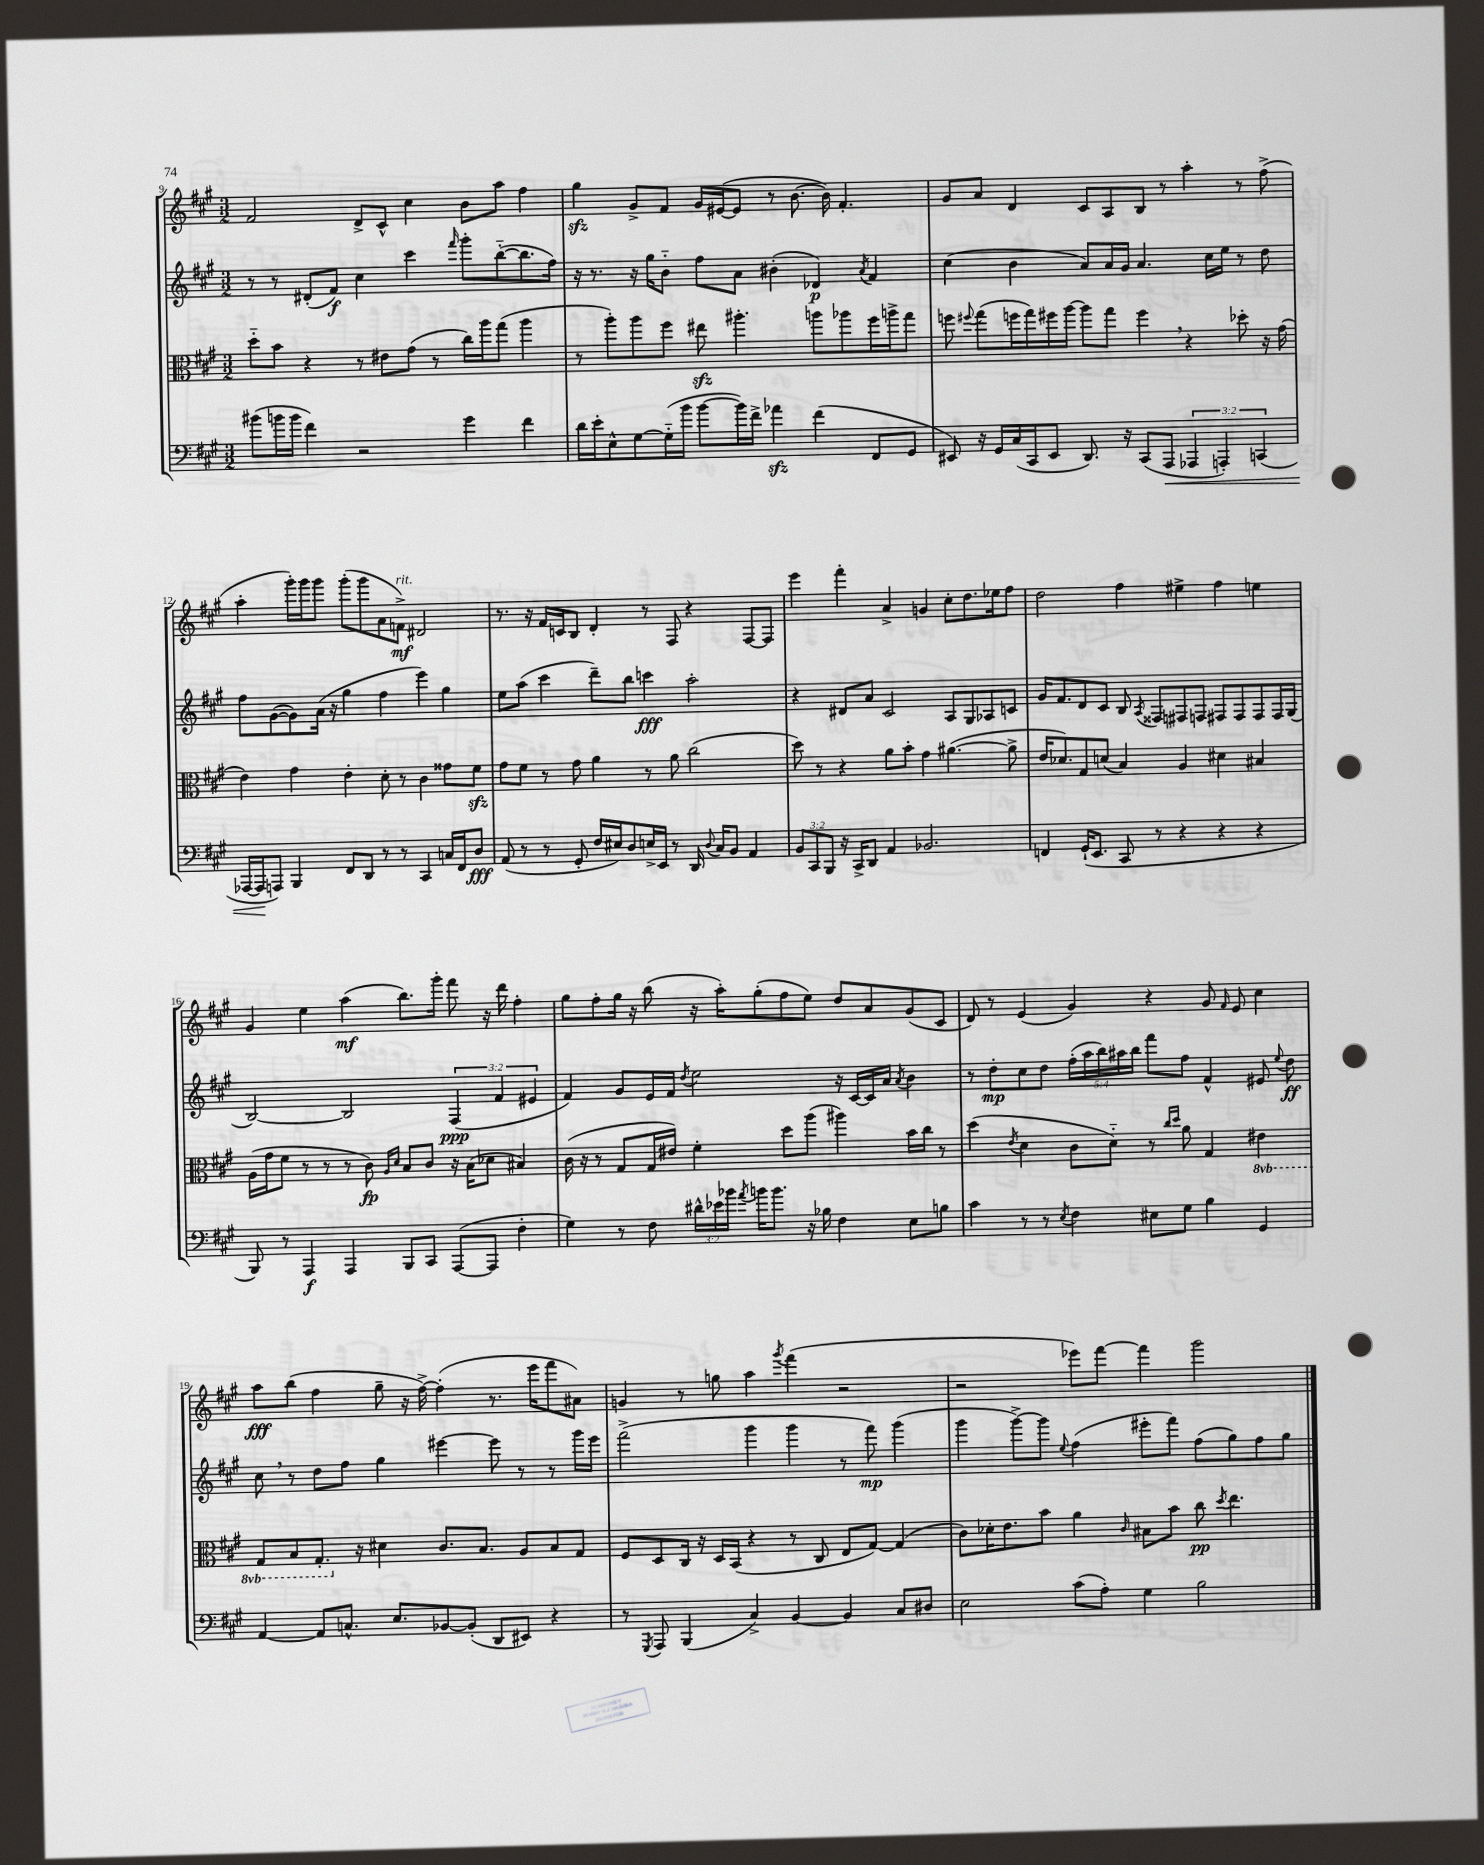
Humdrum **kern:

**kern	**dynam	**kern	**dynam	**kern	**dynam	**kern	**dynam
*part4	*part4	*part3	*part3	*part2	*part2	*part1	*part1
*staff4	*staff4	*staff3	*staff3	*staff2	*staff2	*staff1	*staff1
*clefF4	*	*clefC3	*	*clefG2	*	*clefG2	*
*k[f#c#g#]	*	*k[f#c#g#]	*	*k[f#c#g#]	*	*k[f#c#g#]	*
*M3/2	*	*M3/2	*	*M3/2	*	*M3/2	*
=9	=9	=9	=9	=9	=9	=9	=9
(8b#X\L	.	8dd\L	.	8r	.	2f#/	.
16bn\L	.	8b\J	.	8r	.	.	.
16b\JJ	.	.	.	.	.	.	.
4f#\)	.	4r	.	(8d#X'/L	.	.	.
.	.	.	.	8f#/J)	f	.	.
2r	.	8r	.	4cc#\	.	8d^/L	.
.	.	8e#X\L	.	.	.	8c#^^/J	.
.	.	(8g#\J	.	4ccc#\	.	4cc#\	.
.	.	8r	.	.	.	.	.
.	.	.	.	16qqfff#/	.	.	.
4g#\	.	16cc#\LL)	.	8ggg#'\L	.	8b\L	.
.	.	16aa\J	.	.	.	.	.
.	.	(8gg#\J	.	([8bb\	.	8aa\J	.
4f#\	.	4aa\	.	8.bb\]	.	4ff#\	.
.	.	.	.	16ff#\Jk)	.	.	.
=10	=10	=10	=10	=10	=10	=10	=10
16d\LL	.	8r	.	16r	.	4gg#zz\	.
16e'\J	.	.	.	8.r	.	.	.
8E^^\	.	8aa'\L)	.	.	.	.	.
[8G#\	.	8aa\	.	16r	.	8g#^/L	.
.	.	.	.	16gg#\KL	.	.	.
(16G#\L]	.	8ff#\J	.	8b\J	.	8f#/J	.
16b\JJ	.	.	.	.	.	.	.
[8b\L	.	8ee#Xzz\	.	8ff#\L	.	16g#/LL	.
.	.	.	.	.	.	([16e#X/J	.
16b\L])	.	4.aa#X'\	.	8a\J	.	8e#/J]	.
16f#^\JJ	.	.	.	.	.	.	.
4a-Xzz\	.	.	.	(4b#X'\	.	8r	.
.	.	.	.	.	.	[8.b\	.
(4f#\	.	8aan\L	.	4d-X/)	p	.	.
.	.	.	.	.	.	16b\])	.
.	.	8aa-X\	.	.	.	4.f#'/	.
.	.	.	.	8qa/	.	.	.
8FF#/L	.	16ff#\L	.	4f#/	.	.	.
.	.	16aan^\J	.	.	.	.	.
8GG#/J	.	8gg#\J	.	.	.	.	.
=11	=11	=11	=11	=11	=11	=11	=11
8EE#X/)	.	8ffn\	.	(4cc#\	.	8g#/L	.
.	.	8qqff#X/	.	.	.	.	.
16r	.	(8gg#\L	.	.	.	8a/J	.
16GG#/LL	.	.	.	.	.	.	.
(16C#/	.	16ffn\L	.	4b\	.	4d/	.
16CC#/J	.	16gg#\)	.	.	.	.	.
8EE#/J	.	16ff#X\	.	.	.	.	.
.	.	[16aa\JJ	.	.	.	.	.
8.DD/)	.	8aa\L]	.	8a/L)	.	8c#/L	.
.	.	8gg#\J	.	16a/L	.	8A/	.
16r	.	.	.	16g#/JJ	.	.	.
(8CC#/L	.	4ff#,\	.	4.a/	.	8B/J	.
!	!LO:HP:b	!	!	!	!	!	!
8AAA/J	<	.	.	.	.	8r	.
6AAA-X/	.	4r	.	.	.	4aa'\	.
.	.	.	.	16cc#\LL	.	.	.
6AAAn'/)	.	.	.	.	.	.	.
.	.	.	.	16ee\JJ	.	.	.
.	.	8dd-X'\	.	8r	.	8r	.
(6CCn/	.	.	.	.	.	.	.
.	.	16r	.	8dd\	.	(8ff#^\	.
.	.	(16g#\	.	.	.	.	.
!!LO:LB:g=z
=12	=12	=12	=12	=12	=12	=12	=12
[16AAA-X/LL	.	4e\)	.	8ff#\L	.	4aa'\	.
16AAA-/J]	.	.	.	.	.	.	.
8AAAn/J)	[	.	.	([8g#\	.	.	.
4BBB/	.	4g#\	.	8g#\])	.	16ggg#'\LL)	.
.	.	.	.	.	.	16ggg#\J	.
.	.	.	.	(16a\Jk	.	8ggg#\J	.
.	.	.	.	16r	.	.	.
8FF#/L	.	4e'\	.	4gg#\	.	(8ggg#'\L	.
8DD/J	.	.	.	.	.	8ggg#\	.
8r	.	8d'\	.	4ff#\	.	8a\	.
!	!	!	!	!	!	!LO:TX:a:i:t=rit.	!
8r	.	8r	.	.	.	8fn^\J)	mf
4CC#/	.	4c#\	.	4eee\)	.	2d#X/	.
16Cn/LL	.	8g##X\L	.	4gg#\	.	.	.
16FF#/J	.	.	.	.	.	.	.
8D/J	fff	8f#zz\J	.	.	.	.	.
=13	=13	=13	=13	=13	=13	=13	=13
(8AA/	.	8g#\L	.	8ee\L	.	8.r	.
8r	.	8f#\J	.	(8aa\J	.	.	.
.	.	.	.	.	.	16r	.
8r	.	8r	.	4ccc#\	.	16f#/LL	.
.	.	.	.	.	.	16cn/J	.
8GG#'/	.	8g#\	.	.	.	8B/J	.
16F#/LL	.	4a\	.	8ddd~\L)	.	4d'/	.
16E#X/J)	.	.	.	.	.	.	.
8D/	.	.	.	8bb\J	.	.	.
16En^/L	.	8r	.	4cccn\	fff	8r	.
16EE/JJ	.	.	.	.	.	.	.
8r	.	8a\	.	.	.	8F#/	.
16DD/	.	(2cc#\	.	2aa'\	.	4r	.
8qqD/	.	.	.	.	.	.	.
16C#/KL	.	.	.	.	.	.	.
8BB/J	.	.	.	.	.	.	.
4AA/	.	.	.	.	.	[8F#/L	.
.	.	.	.	.	.	8F#/J]	.
=14	=14	=14	=14	=14	=14	=14	=14
12BB/L	.	8dd\)	.	4r	.	4eee\	.
12CC#/	.	.	.	.	.	.	.
.	.	8r	.	.	.	.	.
12BBB/J	.	.	.	.	.	.	.
16r	.	4r	.	8d#X/L	.	4fff#'\	.
16CC#^/KL	.	.	.	.	.	.	.
8DD/J	.	.	.	8a/J	.	.	.
4AA/	.	8a\L	.	2c#/	.	4a^/	.
.	.	8b'\J	.	.	.	.	.
2.BB-X/	.	4g#\	.	.	.	4gn/	.
.	.	([4.a#X\	.	8A/L	.	8cc#'\L	.
.	.	.	.	8G#/	.	8.dd\	.
.	.	.	.	8A-X/	.	.	.
.	.	.	.	.	.	16ee-X\k	.
.	.	8a#^\]	.	8cn/J	.	8ff#\J	.
=15	=15	=15	=15	=15	=15	=15	=15
4FFn/	.	16e/KL	.	16g#/KL	.	2dd\	.
.	.	8.d-X/)	.	8.f#/	.	.	.
(16GG#`/KL	.	8G#/	.	8d/	.	.	.
8.EE/J	.	.	.	.	.	.	.
.	.	(8dn/J	.	8c#/J	.	.	.
8CC#/	.	4B/)	.	8B/	.	4ff#\	.
.	.	.	.	8qA/	.	.	.
8r	.	.	.	8F##X/L	.	.	.
4r	.	4A/	.	8F#X/	.	4ee#X^\	.
.	.	.	.	8Fn/J	.	.	.
4r	.	4d#X\	.	8F#X/L	.	4ff#\	.
.	.	.	.	8F#/	.	.	.
4r	.	4B#X/	.	8F#/	.	4een\	.
.	.	.	.	16F#/L	.	.	.
.	.	.	.	(16G#/JJ	.	.	.
!!LO:LB:g=z
=16	=16	=16	=16	=16	=16	=16	=16
8BBB/)	.	(16A\LL	.	[2B/)	.	4g#/	.
.	.	16g#\J	.	.	.	.	.
8r	.	8f#\J	.	.	.	.	.
4AAA/	f	8r	.	.	.	4ee\	.
.	.	8r	.	.	.	.	.
4AAA/	.	8r	.	2B/]	.	(4aa\	mf
.	.	8c#\)	fp	.	.	.	.
.	.	16qqA/LL	.	.	.	.	.
.	.	16qqd/JJ	.	.	.	.	.
8BBB/L	.	8B/L	.	.	.	8.bb\L)	.
8CC#/J	.	8c#/J	.	.	.	.	.
.	.	.	.	.	.	16ggg#'\Jk	.
([8AAA/L	.	16r	.	(6F#/	ppp	8fff#\	.
.	.	(16B\KL	.	.	.	.	.
8AAA/J]	.	8d-X\J	.	.	.	16r	.
.	.	.	.	6f#/	.	.	.
.	.	.	.	.	.	16ddd\	.
4F#'\	.	4B#X/)	.	.	.	4ff#'\	.
.	.	.	.	6e#X/	.	.	.
=17	=17	=17	=17	=17	=17	=17	=17
4G#\)	.	(16c#\	.	4f#/)	.	8gg#\L	.
.	.	16r	.	.	.	.	.
.	.	8r	.	.	.	8ff#'\	.
8r	.	8G#/L	.	8g#/L	.	16gg#\Jk	.
.	.	.	.	.	.	16r	.
8F#\	.	16G#/L	.	16e/L	.	(8bb\	.
.	.	16e#X/JJ)	.	16f#/JJ	.	.	.
.	.	.	.	8qdd/	.	.	.
24d#X^^\LL	.	4f#'\	.	2ee\	.	16r	.
24e-X\	.	.	.	.	.	.	.
.	.	.	.	.	.	16aa'\KL)	.
24b-X\JJ	.	.	.	.	.	.	.
8qa/	.	.	.	.	.	.	.
16bn\KL	.	.	.	.	.	(8gg#'\	.
8.b\J	.	.	.	.	.	.	.
.	.	8dd\L	.	.	.	8ff#\	.
16r	.	(8aa\J	.	.	.	8ee\J)	.
16B-X\	.	.	.	.	.	.	.
4F#\	.	4aa#X\)	.	16r	.	8dd/L	.
.	.	.	.	[16c#/LL	.	.	.
.	.	.	.	16c#/]	.	8a/	.
.	.	.	.	16a/JJ	.	.	.
.	.	.	.	8qa/	.	.	.
8E\L	.	16b\LL	.	4b\	.	(8g#/	.
.	.	16cc#\JJ	.	.	.	.	.
8Bn\J	.	8r	.	.	.	8c#/J	.
=18	=18	=18	=18	=18	=18	=18	=18
4c#\	.	(4dd\	.	8r	.	8d/)	.
.	.	.	.	8dd'\L	mp	8r	.
.	.	8qe/	.	.	.	.	.
8r	.	4d\	.	8cc#\	.	(4e/	.
8r	.	.	.	8dd\J	.	.	.
8qE/	.	.	.	.	.	.	.
4F#\	.	8c#\L	.	(20ff#'\LL	.	4g#/)	.
.	.	.	.	20aa\	.	.	.
.	.	.	.	20bb\)	.	.	.
.	.	8d\J)	.	.	.	.	.
.	.	.	.	20aa#X\	.	.	.
.	.	.	.	20bb\JJ	.	.	.
8E#X\L	.	8r	.	8fff#\L	.	4r	.
.	.	16qqcc#/LL	.	.	.	.	.
.	.	16qqdd/JJ	.	.	.	.	.
8G#\J	.	8a\	.	8ff#\J	.	.	.
4B\	.	4G#/	.	4f#^^/	.	8g#/	.
.	.	.	.	.	.	16qqf#/	.
.	.	.	.	.	.	8e/	.
*	*	*8ba	*	*	*	*	*
4GG#/	.	4E#X\	.	8e#X/	.	4cc#\	.
.	.	.	.	8qqee/	.	.	.
.	.	.	.	8dd\	ff	.	.
!!LO:LB:g=z
=19	=19	=19	=19	=19	=19	=19	=19
[4AA/	.	8GG#/L	.	8cc#,\	.	8aa\L	fff
.	.	8BB/	.	8r	.	(8bb\J	.
8AA/L]	.	8.GG#'/J	.	8dd\L	.	4ff#\	.
8.Cn^^/J	.	.	.	8ff#\J	.	.	.
*	*	*X8ba	*	*	*	*	*
.	.	16r	.	.	.	.	.
.	.	4d#X\	.	4gg#\	.	8gg#~\	.
8.E/L	.	.	.	.	.	.	.
.	.	.	.	.	.	16r	.
.	.	.	.	.	.	[16ff#^\)	.
[8BB-X/	.	8.c#/L	.	[4eee#X\	.	(4ff#'\]	.
(8BB-'/J]	.	.	.	.	.	.	.
.	.	8.B/J	.	.	.	.	.
8DD/L	.	.	.	8eee#\]	.	8.r	.
8EE#X/J)	.	8A/L	.	8r	.	.	.
.	.	.	.	.	.	16eee\KL	.
4r	.	8B/	.	8r	.	8fff#\	.
.	.	8G#/J	.	16ggg#\LL	.	8a#X\J)	.
.	.	.	.	16eee#\JJ	.	.	.
=20	=20	=20	=20	=20	=20	=20	=20
8r	.	8F#/L	.	(2fff#^\	.	4gn/	.
8qGGG#/	.	.	.	.	.	.	.
8AAA/	.	8D/	.	.	.	.	.
(4BBB/	.	16C#/Jk	.	.	.	8r	.
.	.	16r	.	.	.	.	.
.	.	16D/LL	.	.	.	8ggn\	.
.	.	(16BB/JJ	.	.	.	.	.
4C#^/)	.	4r	.	4ggg#\	.	4aa\	.
.	.	.	.	.	.	8qggg#/	.
[4BB/	.	8r	.	4ggg#\	.	(4fff#\	.
.	.	8C#/	.	.	.	.	.
4BB/]	.	8E/L	.	8r	.	2r	.
.	.	[8G#/J)	.	8fff#\)	mp	.	.
8C#/L	.	(4G#/]	.	(4ggg#\	.	.	.
8D#X/J	.	.	.	.	.	.	.
=21	=21	=21	=21	=21	=21	=21	=21
2E\	.	8c#\L)	.	4ggg#\	.	2r	.
.	.	16d-X'\K	.	.	.	.	.
.	.	8.e\	.	.	.	.	.
.	.	.	.	[8ggg#^\L)	.	.	.
.	.	8b\J	.	8ggg#\J]	.	.	.
.	.	.	.	8qqee/	.	.	.
(8c#\L	.	4a\	.	(4ff#\	.	8eee-X\L)	.
8A'\J)	.	.	.	.	.	[8fff#\J	.
.	.	16qqc#/	.	.	.	.	.
4G#\	.	8B#X\L	.	8eee#X'\L	.	4fff#\]	.
.	.	8b\J	.	8fff#\J)	.	.	.
2B\	.	8cc#\	pp	(8ff#\L	.	2ggg#\	.
.	.	8qdd/	.	.	.	.	.
.	.	4.ee\	.	8gg#\)	.	.	.
.	.	.	.	8ff#\	.	.	.
.	.	.	.	8gg#\J	.	.	.
==	==	==	==	==	==	==	==
*-	*-	*-	*-	*-	*-	*-	*-
